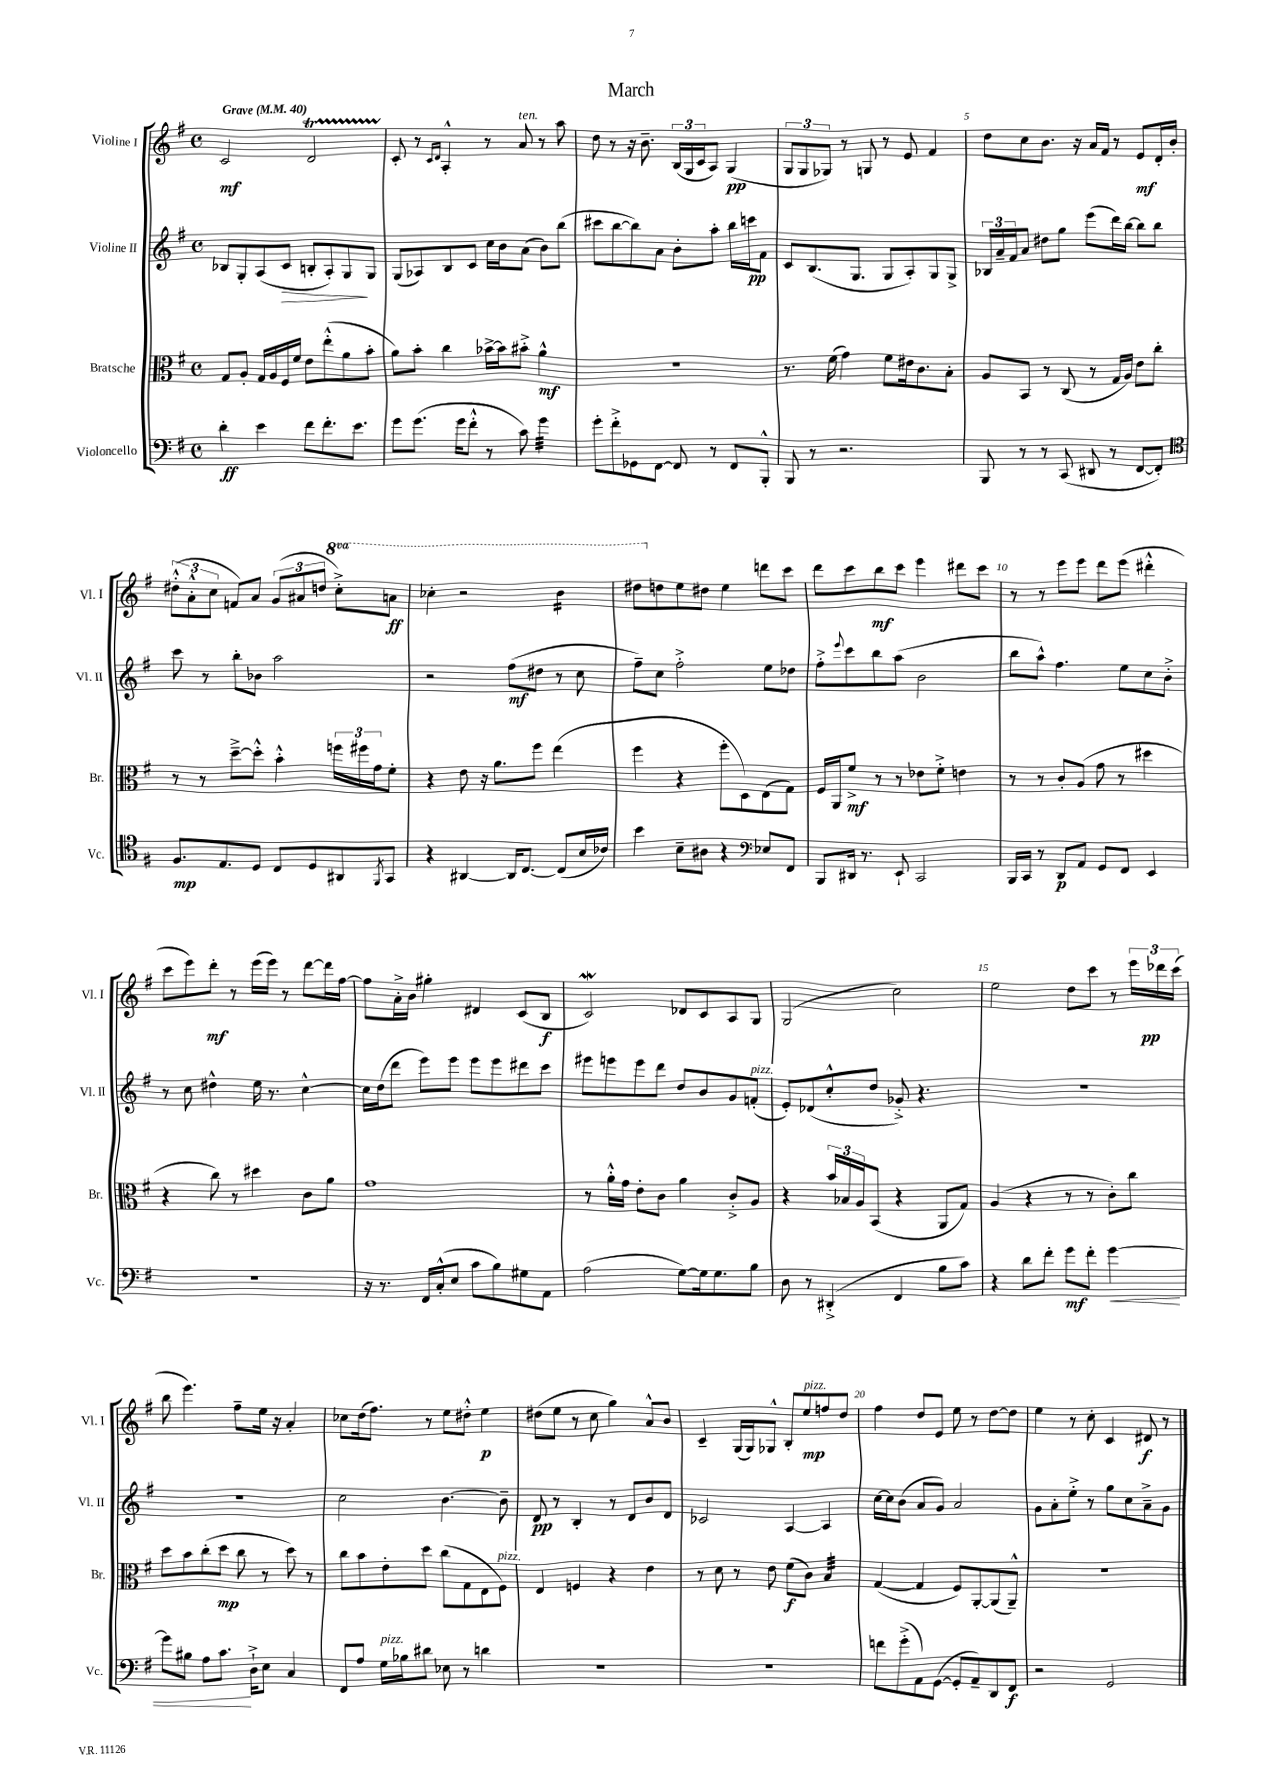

**kern	**kern	**kern	**kern
*staff4	*staff3	*staff2	*staff1
*clefF4	*clefC3	*clefG2	*clefG2
*k[f#]	*k[f#]	*k[f#]	*k[f#]
*M4/4	*M4/4	*M4/4	*M4/4
*met(c)	*met(c)	*met(c)	*met(c)
*MM40	*MM40	*MM40	*MM40
4d'	8G	8B-	2c
.	8A'	8G'	.
4e	16G	(8A	.
.	16A	.	.
.	16F#	8c	.
.	16f#	.	.
8f#	8e	8B'	2d
8.f#'	(8ee'^^	8A')	.
.	8a	8G	.
8.e	.	.	.
.	8b'	8G	.
=	=	=	=
8g	8a)	(8G	8c'
(8.g	8b'	8A-)	8r
.	.	.	16qqc
.	.	.	16qqd
.	4cc	8B	4A'^^
16g	.	.	.
8f#'^^	.	8c	.
8r	[16b-^	16cc	8r
.	16b-]	16b	.
8c)	8b#'^	(8a	8a
4g	4a^^	8b)	8r
.	.	(8bb	8aa
=	=	=	=
8g'	1r	8ccc#	8dd
8f#'^	.	[8bb	8r
8GG-	.	8bb])	16r
.	.	.	8.b~
[8FF#	.	8a	.
8FF#]	.	8b'	(24B
.	.	.	24G
.	.	.	24c
8r	.	8aa'	8A)
8FF#	.	16bb	(4G
.	.	16ccc	.
8BBB'^^	.	8f#	.
=	=	=	=
8BBB	8.r	8c	12G
.	.	.	12G
8r	.	(8.B	.
.	.	.	12G-)
.	(16f#	.	.
2.r	4g)	.	8r
.	.	8.G	.
.	.	.	8G
.	8f#	8G	8r
.	16e#	8A')	8e
.	8.c	.	.
.	.	8G	4f#
.	8B'	8G^	.
=	=	=	=
8BBB	8A	24B-	8dd
.	.	24a~	.
.	.	24f#	.
8r	8BB	8a	8cc
8r	8r	8dd#	8.b
(8CC	(8C	8gg	.
.	.	.	16r
8DD#	8r	(8eee	16a
.	.	.	16f#
8r	16G	16ddd)	8r
.	16A)	[16bb	.
[8FF#	8e	8bb]	8e
8FF#'])	8cc'	8bb	16d'
.	.	.	16b'
=	=	=	=
*clefC4	*	*	*
8.F#	8r	8ccc	(12dd#'^^
.	.	.	12a'^^
.	8r	8r	.
.	.	.	12cc
8.E	.	.	.
.	[8dd~^	8bb'	8f)
8D	8dd'^^]	8b-	8a
8C	4b'^^	2aa	(12g
.	.	.	12a#
8D	.	.	.
.	.	.	12dd
8AA#	24ff	.	8ccc'^)
.	24ff#	.	.
.	24g	.	.
8qFF#	.	.	.
8GG	8f#'	.	8aa
=	=	=	=
4r	4r	2r	4ccc-'
[4AA#	8e	.	2r
.	16r	.	.
.	8.a	.	.
16AA#]	.	(8ff#	.
[8.C	.	.	.
.	8ff#	8dd#	.
(8C]	(4ee	8r	4bb
16B	.	8cc	.
16c-)	.	.	.
=	=	=	=
4b	4ff#	8ff#~)	8ddd#
.	.	8cc	8dd
8B~	4r	2ff#'^	8ee
8A#	.	.	8dd#
4r	8ff#'	.	4ee
.	8D)	.	.
*clefF4	*	*	*
8E-	(8E	8ee	8ddd
8FF#	8G)	8dd-	8ccc
=	=	=	=
8BBB	16F#	8ff#'^	8ddd
.	16AA	.	.
.	.	8qqeee	.
16DD#	8f#^	8ccc	8ccc
8.r	.	.	.
.	8r	8bb	8bb
8EE`	8r	(8aa	8ccc
2CC	8e-	2b	4eee
.	8f#'^	.	.
.	4e	.	8ddd#
.	.	.	8ccc
=	=	=	=
16BBB	8r	8bb	8r
16CC	.	.	.
8r	8r	8aa^^)	8r
8DD	8c'	4.ff#	8eee
8AA	(8A	.	8eee
8GG	8g	.	8ddd
8FF#	8r	8ee	(8eee
4EE	4dd#	8cc	4ddd#'^^
.	.	8b'^	.
=	=	=	=
1r	4r	8r	8ccc
.	.	8cc	8eee)
.	8cc)	4dd#^^	8ddd'
.	8r	.	8r
.	4dd#	16ee	(16eee
.	.	8.r	16eee)
.	.	.	8r
.	8c	[4cc^^	[8ddd
.	8a	.	16ddd]
.	.	.	[16ff#
=	=	=	=
16r	1g	16cc]	8ff#]
8.r	.	(16dd	.
.	.	8ddd	16a'^
.	.	.	16b
16FF#	.	8eee)	4gg#'
(16C'^^	.	.	.
8E	.	8eee	.
8c	.	8eee	4d#
8B)	.	8eee	.
8G#	.	8ddd#	(8c
8AA	.	8ccc	8B
=	=	=	=
(2A	8r	8eee#	2c)
.	16a'^^	8eee	.
.	16g	.	.
.	8e'	8eee	.
.	8c	8ddd	.
[8G)	4a	8dd	8d-
16G]	.	8b	8c
8.G	.	.	.
.	8c'^	8g	8A
8B	8A	(8f'	8G
=	=	=	=
8D	4r	8e')	(2G
8r	.	(8d-	.
(4DD#'^	24b	8cc'^^	.
.	24B-	.	.
.	24A	.	.
.	(8BB	8dd	.
4FF#	4r	8g-'^)	2cc)
.	.	4.r	.
8B	8AA	.	.
8c)	8G)	.	.
=	=	=	=
4r	(4A	1r	2ee
8d	4r	.	.
8f#'	.	.	.
8g	8r	.	8dd
8f#'	8r	.	8ccc
[4g	8c')	.	8r
.	8cc	.	24eee
.	.	.	24ddd-
.	.	.	(24ccc
=	=	=	=
8g]	8dd	1r	8bb
8B#	8b	.	4.eee)
8A	(8cc'	.	.
8.c	8dd	.	.
.	8cc	.	8ff#~
16D`^	.	.	.
8E	8r	.	16ee
.	.	.	16r
4C	8dd)	.	4a'
.	8r	.	.
=	=	=	=
8FF#	8cc	2cc	8cc-
8A	8b	.	(16dd
.	.	.	8.ff#)
16G	8e'	.	.
16B-	.	.	.
8d#	8dd	.	8r
8E-	(8cc	[4.b	8ee
8r	8G	.	8dd#'^^
4d	8E	.	4ee
.	8F#)	8b~]	.
=	=	=	=
1r	4E	8d	(8dd#
.	.	8r	8ee
.	4F	4B'	8r
.	.	.	8cc
.	4r	8r	4gg)
.	.	8d	.
.	4e	8b	8a^^
.	.	8d	8b
=	=	=	=
1r	8r	2c-	4c~
.	8d	.	.
.	8r	.	(16G
.	.	.	16G)
.	8e	.	8G-^^
.	(8f#	[4A	8B'
.	8c)	.	8ee
.	4B	4A]	8ff
.	.	.	8dd
=	=	=	=
8f	([4G	[16cc	4ff#
.	.	16cc]	.
(8g'^	.	(8b	.
8AA)	4G]	8a	8dd
([8GG	.	8g)	8e
8GG']	8F#)	2a	8ee
8AA~)	[8AA'	.	8r
8DD	(8AA]	.	[8dd
8FF#	8AA~^^)	.	8dd]
=	=	=	=
2r	1r	8g	4ee
.	.	8a'	.
.	.	8ee'^	8r
.	.	8r	8cc'
2GG	.	8gg	4c
.	.	8cc	.
.	.	8a~^	8d#
.	.	8g	8r
==	==	==	==
*-	*-	*-	*-
